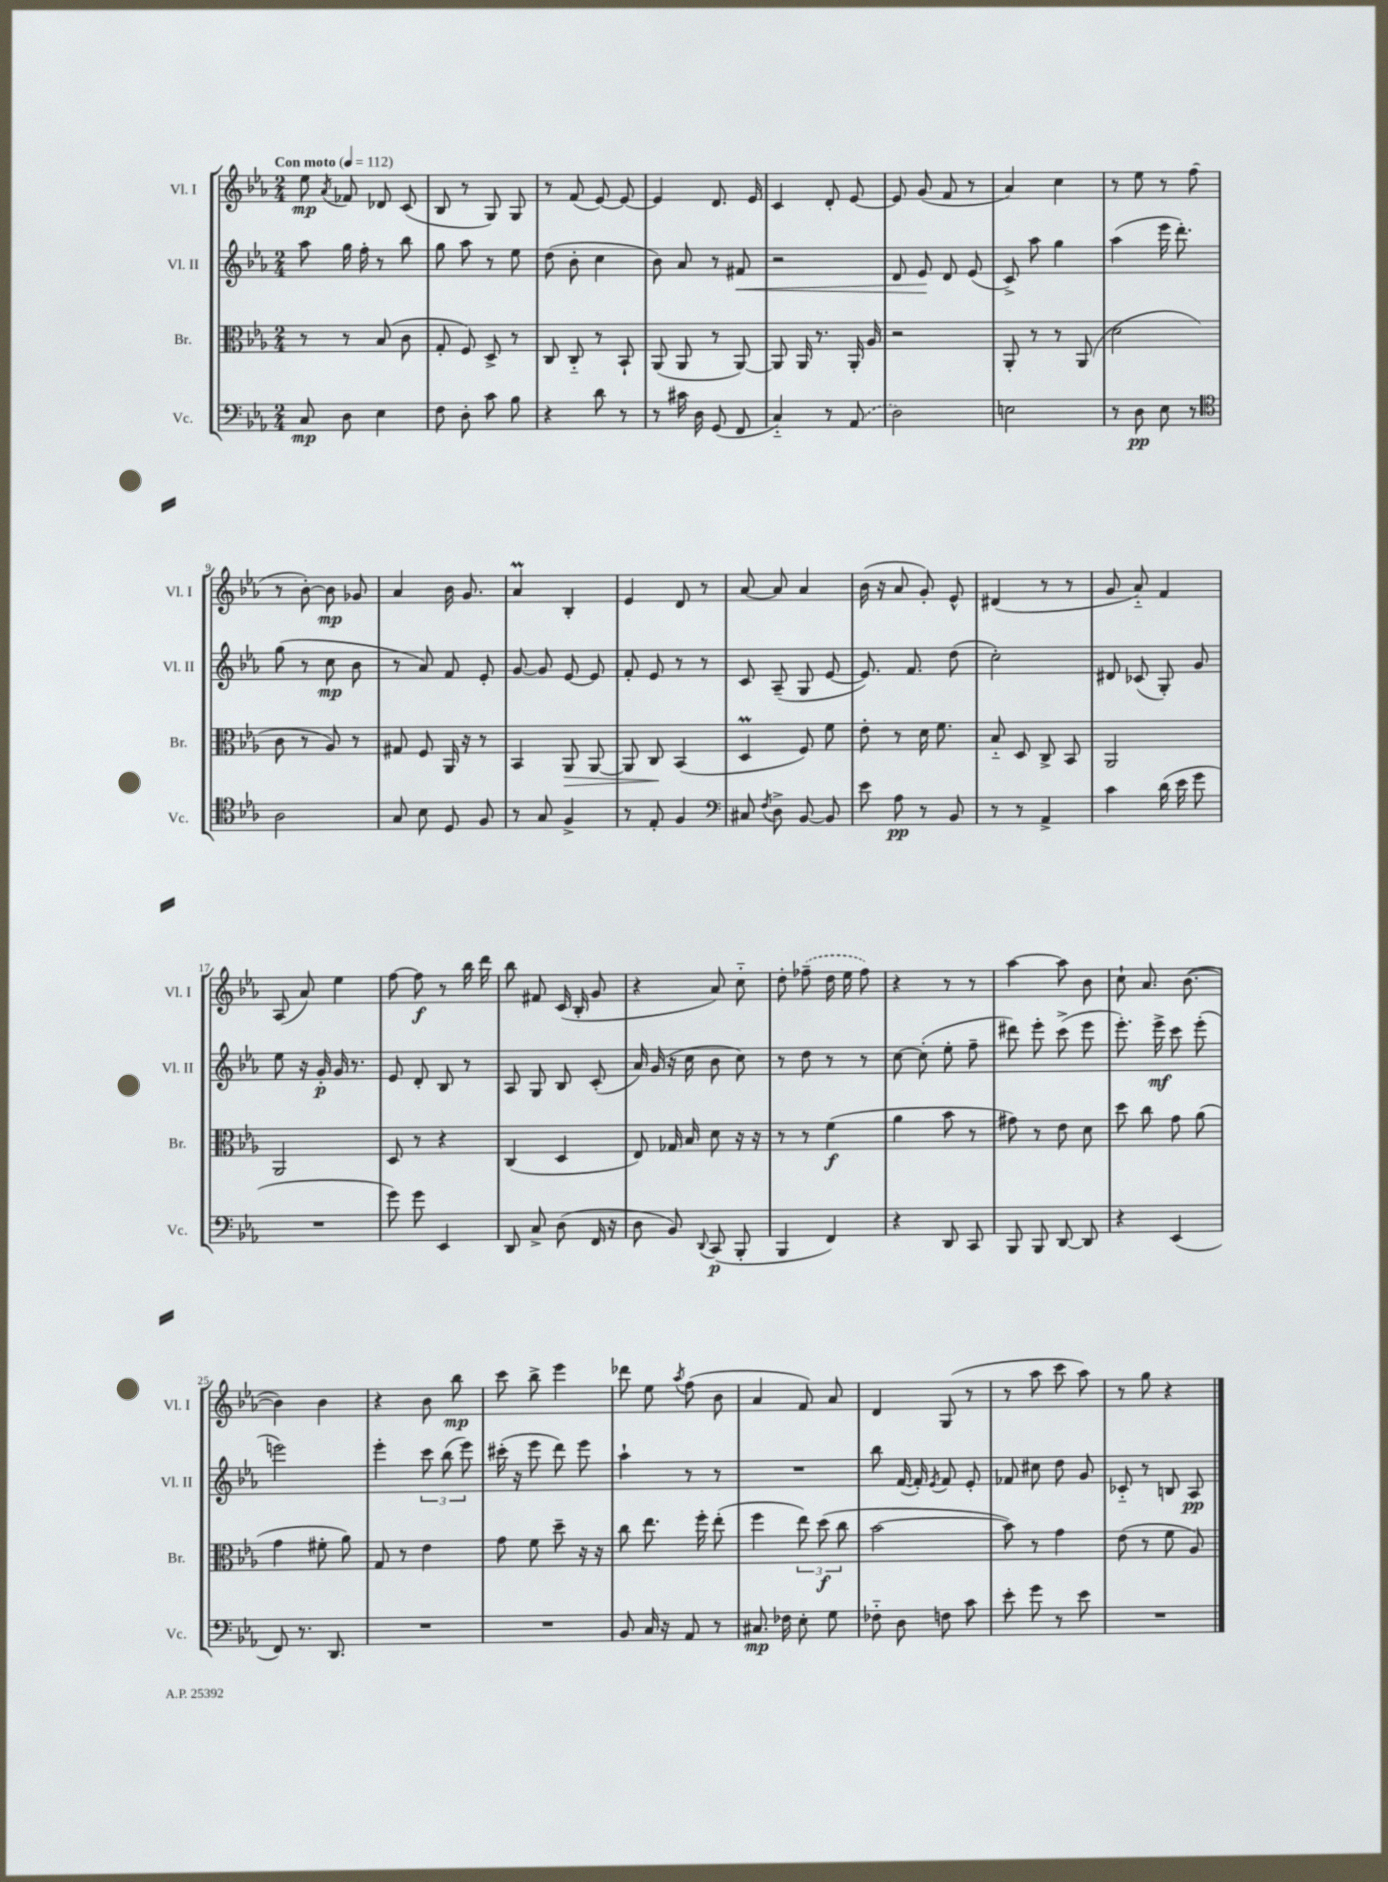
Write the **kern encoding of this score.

**kern	**dynam	**kern	**dynam	**kern	**dynam	**kern	**dynam
*part4	*part4	*part3	*part3	*part2	*part2	*part1	*part1
*staff4	*staff4	*staff3	*staff3	*staff2	*staff2	*staff1	*staff1
*I"Vc.	*	*I"Br.	*	*I"Vl. II	*	*I"Vl. I	*
*I'Vc.	*	*I'Br.	*	*I'Vl. II	*	*I'Vl. I	*
*clefF4	*	*clefC3	*	*clefG2	*	*clefG2	*
*k[b-e-a-]	*	*k[b-e-a-]	*	*k[b-e-a-]	*	*k[b-e-a-]	*
*M2/4	*	*M2/4	*	*M2/4	*	*M2/4	*
*MM112	*	*MM112	*	*MM112	*	*MM112	*
=1	=1	=1	=1	=1	=1	=1	=1
!	!	!	!	!	!	!LO:TX:a:B:t=Con moto	!
8C/	mp	8r	.	8aa-\	.	8ee-\	mp
.	.	.	.	.	.	8qa-/	.
8D\	.	8r	.	16gg\	.	8f-X/	.
.	.	.	.	16ff'\	.	.	.
4E-\	.	(8B-/	.	8r	.	8d-X/	.
.	.	8c\	.	8bb-\	.	(8c/	.
=2	=2	=2	=2	=2	=2	=2	=2
8F\	.	8G'/	.	8gg\	.	8B-/	.
8D'\	.	8F/)	.	8aa-\	.	8r	.
8c\	.	8D^/	.	8r	.	8G/)	.
8B-\	.	8r	.	8ee-\	.	8G/	.
=3	=3	=3	=3	=3	=3	=3	=3
4r	.	8C/	.	(8dd\	.	8r	.
.	.	8C/	.	8b-'\	.	(8f/	.
8d\	.	8r	.	4cc\	.	[8e-/)	.
8r	.	8BB-`/	.	.	.	8e-/_	.
=4	=4	=4	=4	=4	=4	=4	=4
8r	.	(8AA-/	.	8b-\)	.	4e-/]	.
16c#X\	.	8AA-/	.	8a-/	.	.	.
16D\	.	.	.	.	.	.	.
(8GG/	.	8r	.	8r	.	8.d/	.
!	!	!	!	!	!LO:HP:b	!	!
8FF/	.	[8AA-/)	.	8f#X/	<	.	.
.	.	.	.	.	.	16e-/	.
=5	=5	=5	=5	=5	=5	=5	=5
4C/)	.	8AA-/]	.	2r	.	4c/	.
.	.	16AA-/	.	.	.	.	.
.	.	8.r	.	.	.	.	.
8r	.	.	.	.	.	8d'/	.
(8AA-/	.	16AA-'/	.	.	.	[8e-/	.
.	.	16A-/	.	.	.	.	.
=6	=6	=6	=6	=6	=6	=6	=6
2D\)	.	2r	.	8d/	.	8e-/]	.
.	.	.	.	8e-/	.	(8g/	.
.	.	.	.	8d/	[	8f/	.
.	.	.	.	(8e-/	.	8r	.
=7	=7	=7	=7	=7	=7	=7	=7
2En\	.	8AA-'/	.	8c^/)	.	4a-/)	.
.	.	8r	.	8aa-\	.	.	.
.	.	8r	.	4gg\	.	4cc\	.
.	.	(8AA-/	.	.	.	.	.
=8	=8	=8	=8	=8	=8	=8	=8
8r	.	2d\	.	(4aa-\	.	8r	.
8D\	pp	.	.	.	.	8ee-\	.
8E-\	.	.	.	16eee-\	.	8r	.
.	.	.	.	8.ddd'\)	.	.	.
8r	.	.	.	.	.	(8ff\	.
!!LO:LB:g=z
=9	=9	=9	=9	=9	=9	=9	=9
*clefC4	*	*	*	*	*	*	*
2A-\	.	8c\	.	(8gg\	.	8r	.
.	.	8r	.	8r	.	[8b-'\)	.
.	.	8A-/)	.	8cc\	mp	8b-\]	mp
.	.	8r	.	8b-\	.	8g-X/	.
=10	=10	=10	=10	=10	=10	=10	=10
8G/	.	8G#X/	.	8r	.	4a-/	.
8B-\	.	8F/	.	8a-/)	.	.	.
8D/	.	16AA-/	.	8f/	.	16b-\	.
.	.	16r	.	.	.	8.g/	.
8F/	.	8r	.	8e-'/	.	.	.
=11	=11	=11	=11	=11	=11	=11	=11
8r	.	4BB-/	.	[8g/	.	4a-M/	.
8G/	.	.	.	8g/]	.	.	.
!	!	!	!LO:HP:b	!	!	!	!
4F^/	.	8AA-/	>	[8e-/	.	4B-'/	.
.	.	[8AA-/	.	8e-/]	.	.	.
=12	=12	=12	=12	=12	=12	=12	=12
8r	.	8AA-/]	.	8f'/	.	4e-/	.
8E-'/	.	8C/	.	8e-/	.	.	.
4F/	.	(4BB-/	]	8r	.	8d/	.
.	.	.	.	8r	.	8r	.
=13	=13	=13	=13	=13	=13	=13	=13
*clefF4	*	*	*	*	*	*	*
8C#X/	.	4Dm/	.	8c/	.	[8a-/	.
8qF/	.	.	.	.	.	.	.
8D^\	.	.	.	(8A-~/	.	8a-/]	.
[8BB-/	.	8F/)	.	8G/	.	4a-/	.
8BB-/]	.	8f\	.	[8e-/	.	.	.
=14	=14	=14	=14	=14	=14	=14	=14
8e-\	.	8e-'\	.	8.e-/])	.	(16b-\	.
.	.	.	.	.	.	16r	.
8A-\	pp	8r	.	.	.	8a-/	.
.	.	.	.	8.f/	.	.	.
8r	.	16d\	.	.	.	8g'/)	.
.	.	8.f\	.	.	.	.	.
8BB-/	.	.	.	(8dd\	.	8e-^^/	.
=15	=15	=15	=15	=15	=15	=15	=15
8r	.	8B-/	.	2cc'\)	.	(4d#X/	.
8r	.	8D/	.	.	.	.	.
4AA-^/	.	8C^/	.	.	.	8r	.
.	.	8BB-/	.	.	.	8r	.
=16	=16	=16	=16	=16	=16	=16	=16
4c\	.	2AA-/	.	8d#X/	.	8g/	.
.	.	.	.	(8c-X/	.	8a-/)	.
(16d\	.	.	.	8G'/)	.	4f/	.
16e-\	.	.	.	.	.	.	.
8g\	.	.	.	8g/	.	.	.
!!LO:LB:g=z
=17	=17	=17	=17	=17	=17	=17	=17
2r	.	2AA-/	.	8ee-\	.	(8A-/	.
.	.	.	.	16r	.	8a-/)	.
.	.	.	.	16g'/	p	.	.
.	.	.	.	16g/	.	4ee-\	.
.	.	.	.	8.r	.	.	.
=18	=18	=18	=18	=18	=18	=18	=18
8g\)	.	8D/	.	8e-/	.	[8ff\	.
8g\	.	8r	.	8d'/	.	8ff\]	f
4EE-/	.	4r	.	8B-/	.	8r	.
.	.	.	.	8r	.	16bb-\	.
.	.	.	.	.	.	16ddd\	.
=19	=19	=19	=19	=19	=19	=19	=19
8DD/	.	(4C/	.	8A-/	.	8bb-\	.
8C^/	.	.	.	8G/	.	8f#X/	.
(8D\	.	4D/	.	8B-/	.	(16c/	.
.	.	.	.	.	.	16B-'/	.
16FF/	.	.	.	(8c'/	.	8g/	.
16r	.	.	.	.	.	.	.
=20	=20	=20	=20	=20	=20	=20	=20
8D\	.	8E-/)	.	16a-/)	.	4r	.
.	.	.	.	(16g/	.	.	.
8BB-/)	.	16G-X/	.	16r	.	.	.
.	.	16B-/	.	16cc\	.	.	.
8qqDD/	.	.	.	.	.	.	.
(8CC/	p	8d\	.	8b-\	.	8a-/)	.
8BBB-'/	.	16r	.	8cc\)	.	8cc\	.
.	.	16r	.	.	.	.	.
=21	=21	=21	=21	=21	=21	=21	=21
4BBB-/	.	8r	.	8r	.	8dd'\	.
.	.	8r	.	8dd\	.	(8ff-X~\	.
4FF/)	.	(4f\	f	8r	.	16dd\	.
.	.	.	.	.	.	16ee-\	.
.	.	.	.	8r	.	8ff-\)	.
=22	=22	=22	=22	=22	=22	=22	=22
4r	.	4a-\	.	[8cc\	.	4r	.
.	.	.	.	(8cc'\]	.	.	.
8DD/	.	8b-\	.	8ee-'\	.	8r	.
8CC/	.	8r	.	8ff~\	.	8r	.
=23	=23	=23	=23	=23	=23	=23	=23
8BBB-/	.	8g#X\)	.	8ddd#X\)	.	[4aa-\	.
8BBB-/	.	8r	.	8eee-'\	.	.	.
[8DD/	.	8e-\	.	(8ccc^\	.	8aa-\]	.
8DD/]	.	8d\	.	8eee-\	.	8b-\	.
=24	=24	=24	=24	=24	=24	=24	=24
4r	.	8dd\	.	8.eee-'\)	.	8cc`\	.
.	.	8cc\	.	.	.	8.a-/	.
.	.	.	.	16eee-^\	mf	.	.
(4EE-/	.	8g\	.	8ccc\	.	.	.
.	.	.	.	.	.	([8.b-\	.
.	.	(8a-\	.	(8eee-'\	.	.	.
!!LO:LB:g=z
=25	=25	=25	=25	=25	=25	=25	=25
8FF/)	.	4g\	.	2eeen\)	.	4b-\])	.
8.r	.	.	.	.	.	.	.
.	.	8f#X'\	.	.	.	4b-\	.
8.DD/	.	.	.	.	.	.	.
.	.	8a-\)	.	.	.	.	.
=26	=26	=26	=26	=26	=26	=26	=26
2r	.	8G/	.	4eee-'\	.	4r	.
.	.	8r	.	.	.	.	.
.	.	4e-\	.	12ccc\	.	8b-\	.
.	.	.	.	(12bb-\	.	.	.
.	.	.	.	.	.	8bb-\	mp
.	.	.	.	12eee-\)	.	.	.
=27	=27	=27	=27	=27	=27	=27	=27
2r	.	8g\	.	(16ccc#X'\	.	8ccc\	.
.	.	.	.	16r	.	.	.
.	.	8f\	.	8eee-\	.	8bb-^\	.
.	.	8dd~\	.	8ddd\)	.	4eee-\	.
.	.	16r	.	8eee-\	.	.	.
.	.	16r	.	.	.	.	.
=28	=28	=28	=28	=28	=28	=28	=28
8BB-/	.	8cc\	.	4aa-`\	.	8ddd-X\	.
16C/	.	8.ee-\	.	.	.	8ee-\	.
16r	.	.	.	.	.	.	.
.	.	.	.	.	.	8qaa-/	.
8AA-/	.	.	.	8r	.	(8ff\	.
.	.	16ff'\	.	.	.	.	.
8r	.	(8ee-'\	.	8r	.	8b-\	.
=29	=29	=29	=29	=29	=29	=29	=29
8.C#X/	mp	4ff\	.	2r	.	4a-/	.
16F-X\	.	.	.	.	.	.	.
8E-'\	.	12ee-\)	.	.	.	8f/)	.
.	.	(12dd\	f	.	.	.	.
8G\	.	.	.	.	.	8a-/	.
.	.	12cc\	.	.	.	.	.
=30	=30	=30	=30	=30	=30	=30	=30
8F-X\	.	[2b-\	.	8bb-\	.	4d/	.
8D\	.	.	.	([16f/	.	.	.
.	.	.	.	16f'/])	.	.	.
.	.	.	.	8qe-/	.	.	.
8Fn\	.	.	.	8f/	.	(8G/	.
8c\	.	.	.	8e-'/	.	8r	.
=31	=31	=31	=31	=31	=31	=31	=31
8e-'\	.	8b-\])	.	8f-X/	.	8r	.
8g\	.	8r	.	8cc#X\	.	8aa-\	.
8r	.	4g\	.	8dd\	.	8ccc\	.
8e-\	.	.	.	8g/	.	8aa-\)	.
=32	=32	=32	=32	=32	=32	=32	=32
2r	.	(8e-\	.	8c-X/	.	8r	.
.	.	8r	.	8r	.	8gg\	.
.	.	8f\	.	8Bn/	.	4r	.
.	.	8A-/)	.	8A-/	pp	.	.
==	==	==	==	==	==	==	==
*-	*-	*-	*-	*-	*-	*-	*-
